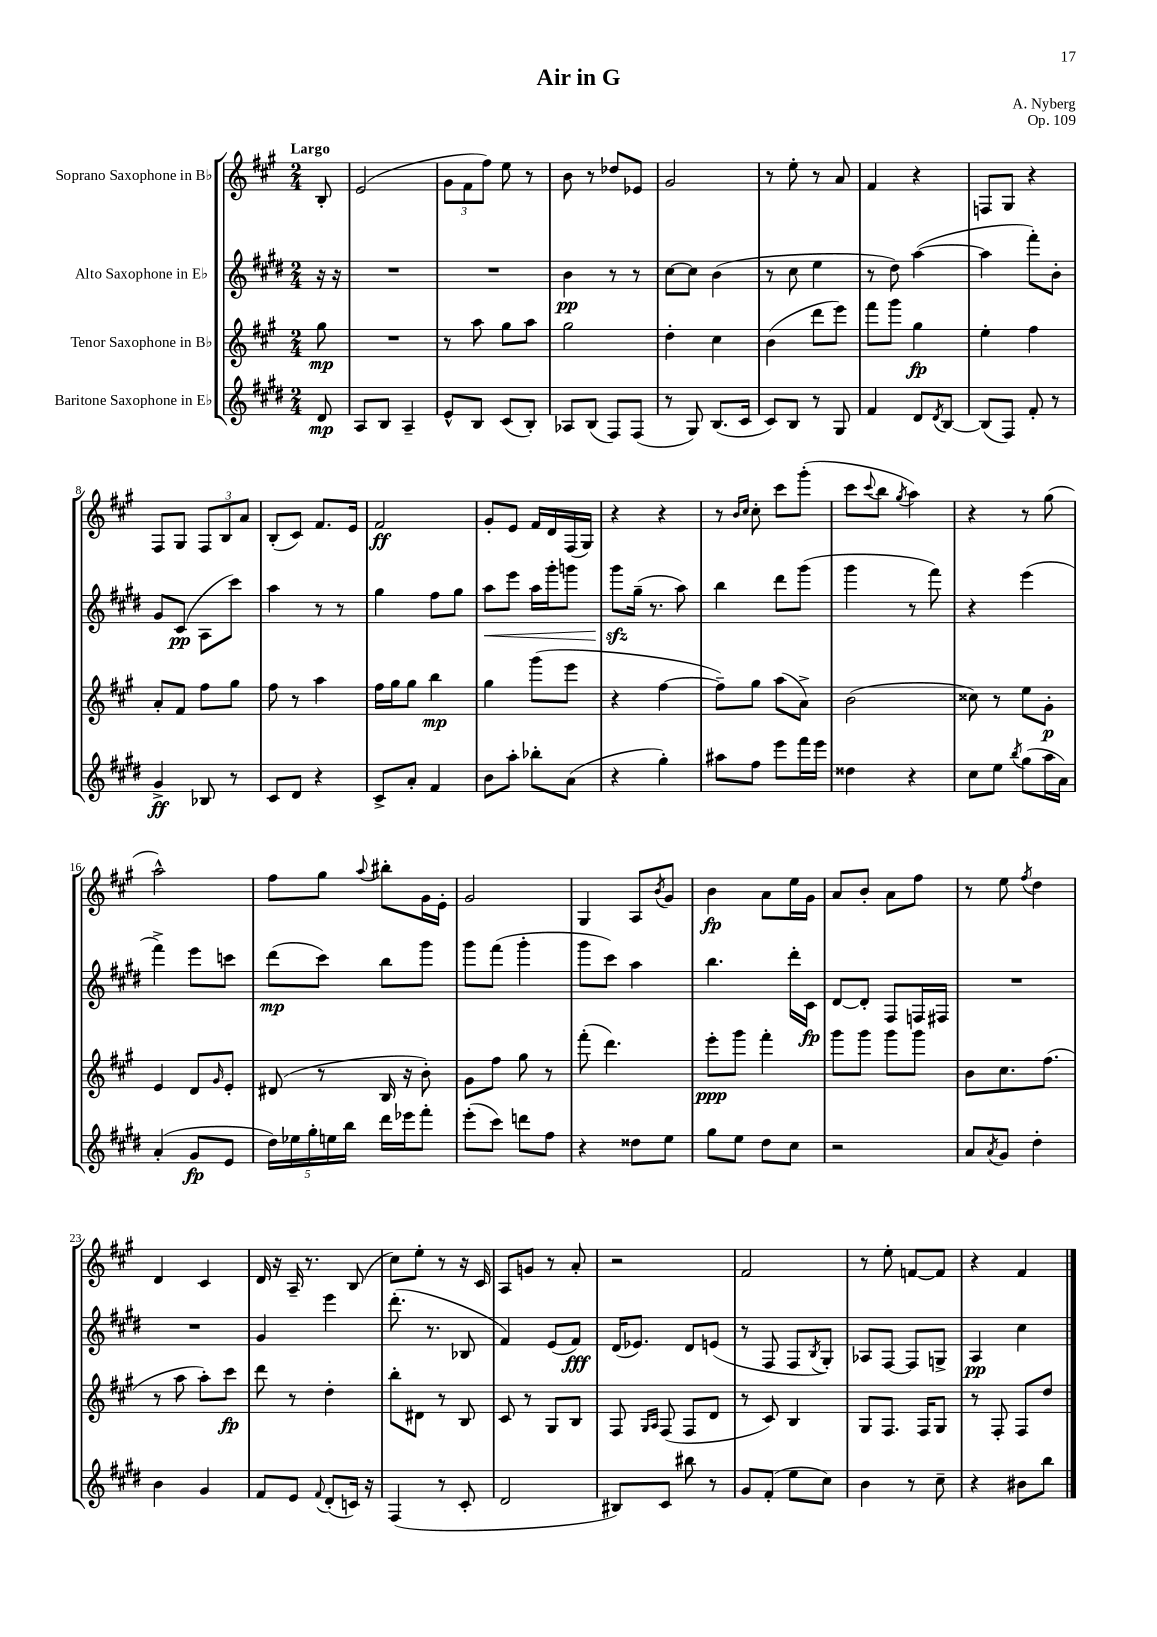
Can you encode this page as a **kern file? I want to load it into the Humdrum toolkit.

**kern	**kern	**kern	**kern
*staff4	*staff3	*staff2	*staff1
*clefG2	*clefG2	*clefG2	*clefG2
*k[f#c#g#d#]	*k[f#c#g#]	*k[f#c#g#d#]	*k[f#c#g#]
*M2/4	*M2/4	*M2/4	*M2/4
8d#	8gg#	16r	8B'
.	.	16r	.
=	=	=	=
8A	2r	2r	(2e
8B	.	.	.
4A~	.	.	.
=	=	=	=
8e^^	8r	2r	12g#
.	.	.	12f#
8B	8aa	.	.
.	.	.	12ff#)
(8c#	8gg#	.	8ee
8B')	8aa	.	8r
=	=	=	=
8A-	2gg#	4b	8b
(8B	.	.	8r
8F#)	.	8r	8dd-
(8F#	.	8r	8e-
=	=	=	=
8r	4dd'	[8cc#	2g#
8G#)	.	8cc#]	.
(8.B	4cc#	(4b	.
16c#	.	.	.
=	=	=	=
8c#)	(4b	8r	8r
8B	.	8cc#	8ee'
8r	8ddd	4ee	8r
8G#	8eee)	.	8a
=	=	=	=
4f#	8fff#	8r	4f#
.	8ggg#	8dd#)	.
8d#	4gg#	([4aa	4r
8qd#	.	.	.
[8B	.	.	.
=	=	=	=
(8B]	4ee'	4aa]	8F
8F#)	.	.	8G#
8f#'	4ff#	8fff#')	4r
8r	.	8b'	.
=	=	=	=
4g#^	8a'	8g#	8F#
.	8f#	(8c#	8G#
8B-	8ff#	8A	12F#
.	.	.	12B
8r	8gg#	8ccc#)	.
.	.	.	12a
=	=	=	=
8c#	8ff#	4aa	(8B'
8d#	8r	.	8c#)
4r	4aa	8r	8.f#
.	.	8r	.
.	.	.	16e
=	=	=	=
8c#^	16ff#	4gg#	2f#
.	16gg#	.	.
8a'	8gg#	.	.
4f#	4bb	8ff#	.
.	.	8gg#	.
=	=	=	=
8b	4gg#	8aa	8g#'
8aa'	.	8eee	8e
8bb-'	(8ggg#	16aa	16f#
.	.	16ggg#'	16d
(8a	8eee	8ggg	(16F#
.	.	.	16G#)
=	=	=	=
4r	4r	8ggg#	4r
.	.	(16gg#~	.
.	.	8.r	.
4gg#')	[4ff#	.	4r
.	.	8aa)	.
=	=	=	=
8aa#	8ff#~])	4bb	8r
.	.	.	16qqb
.	.	.	16qqcc#
8ff#	8gg#	.	8cc#'
8eee	(8aa	8ddd#	8ccc#
16fff#	8a^)	(8ggg#	(8ggg#'
16eee	.	.	.
=	=	=	=
4dd##	(2b	4ggg#	8ccc#
.	.	.	8qqccc#
.	.	.	8bb
.	.	.	8qgg#
4r	.	8r	4aa)
.	.	8fff#)	.
=	=	=	=
8cc#	8cc##)	4r	4r
8ee	8r	.	.
8qbb	.	.	.
(8gg#	8ee	(4eee	8r
16aa	8g#'	.	(8gg#
16a)	.	.	.
=	=	=	=
(4a'	4e	4fff#^)	2aa^^)
8g#	8d	8eee	.
.	16qqg#	.	.
8e	8e'	8ccc	.
=	=	=	=
20dd#)	(8d#	(8ddd#	8ff#
20ee-	.	.	.
20gg#'	.	.	.
.	8r	8ccc#)	8gg#
20ee	.	.	.
20bb	.	.	.
.	.	.	8qqaa
16ddd#	16B	8bb	8bb#'
16eee-	16r	.	.
8fff#'	8b')	8ggg#	16g#
.	.	.	16e'
=	=	=	=
(8eee'	8g#	8ggg#	2g#
8ccc#)	8ff#	(8fff#	.
8ddd	8gg#	4ggg#'	.
8ff#	8r	.	.
=	=	=	=
4r	(8fff#'	8ggg#	4G#
.	4.ddd)	8ccc#)	.
8dd##	.	4aa	8A
.	.	.	8qb
8ee	.	.	8g#
=	=	=	=
8gg#	8eee'	4.bb	4b
8ee	8ggg#	.	.
8dd#	4fff#'	.	8a
8cc#	.	16ddd#'	16ee
.	.	16c#	16g#
=	=	=	=
2r	8ggg#	[8d#	8a
.	8ggg#	8d#']	8b'
.	8ggg#	8F#	8a
.	8ggg#	16F	8ff#
.	.	16F#	.
=	=	=	=
8a	8b	2r	8r
8qa	.	.	.
8g#	8.cc#	.	8ee
.	.	.	8qff#
4dd#'	.	.	4dd
.	(8.ff#	.	.
=	=	=	=
4b	8r	2r	4d
.	8aa	.	.
4g#	8aa')	.	4c#
.	8ccc#	.	.
=	=	=	=
8f#	8ddd	4g#	16d
.	.	.	16r
8e	8r	.	16A~
.	.	.	8.r
8qqf#	.	.	.
(8d#'	4dd'	4eee	.
16c)	.	.	(8B
16r	.	.	.
=	=	=	=
(4F#	8bb'	(8.ddd#'	8cc#)
.	8d#	.	8ee'
.	.	8.r	.
8r	8r	.	8r
8c#'	8B	8B-	16r
.	.	.	16c#
=	=	=	=
2d#	8c#	4f#)	8A
.	8r	.	8g
.	8G#	(8e	8r
.	8B	8f#)	8a'
=	=	=	=
8B#)	8F#	(16d#	2r
.	.	8.e-)	.
.	16qqG#	.	.
.	16qqA	.	.
8c#	(8F#	.	.
8bb#	8F#	8d#	.
8r	8d	(8e	.
=	=	=	=
8g#	8r	8r	2f#
(8f#'	8c#)	8F#	.
8ee	4B	8F#	.
.	.	8qB	.
8cc#)	.	8G#')	.
=	=	=	=
4b	8G#	8A-	8r
.	8.F#	[8F#	8ee'
8r	.	8F#]	[8f
.	16F#	.	.
8cc#~	8G#	8G^	8f]
=	=	=	=
4r	8r	4A	4r
.	8F#'	.	.
8b#	8F#	4cc#	4f#
8bb	8dd	.	.
==	==	==	==
*-	*-	*-	*-
